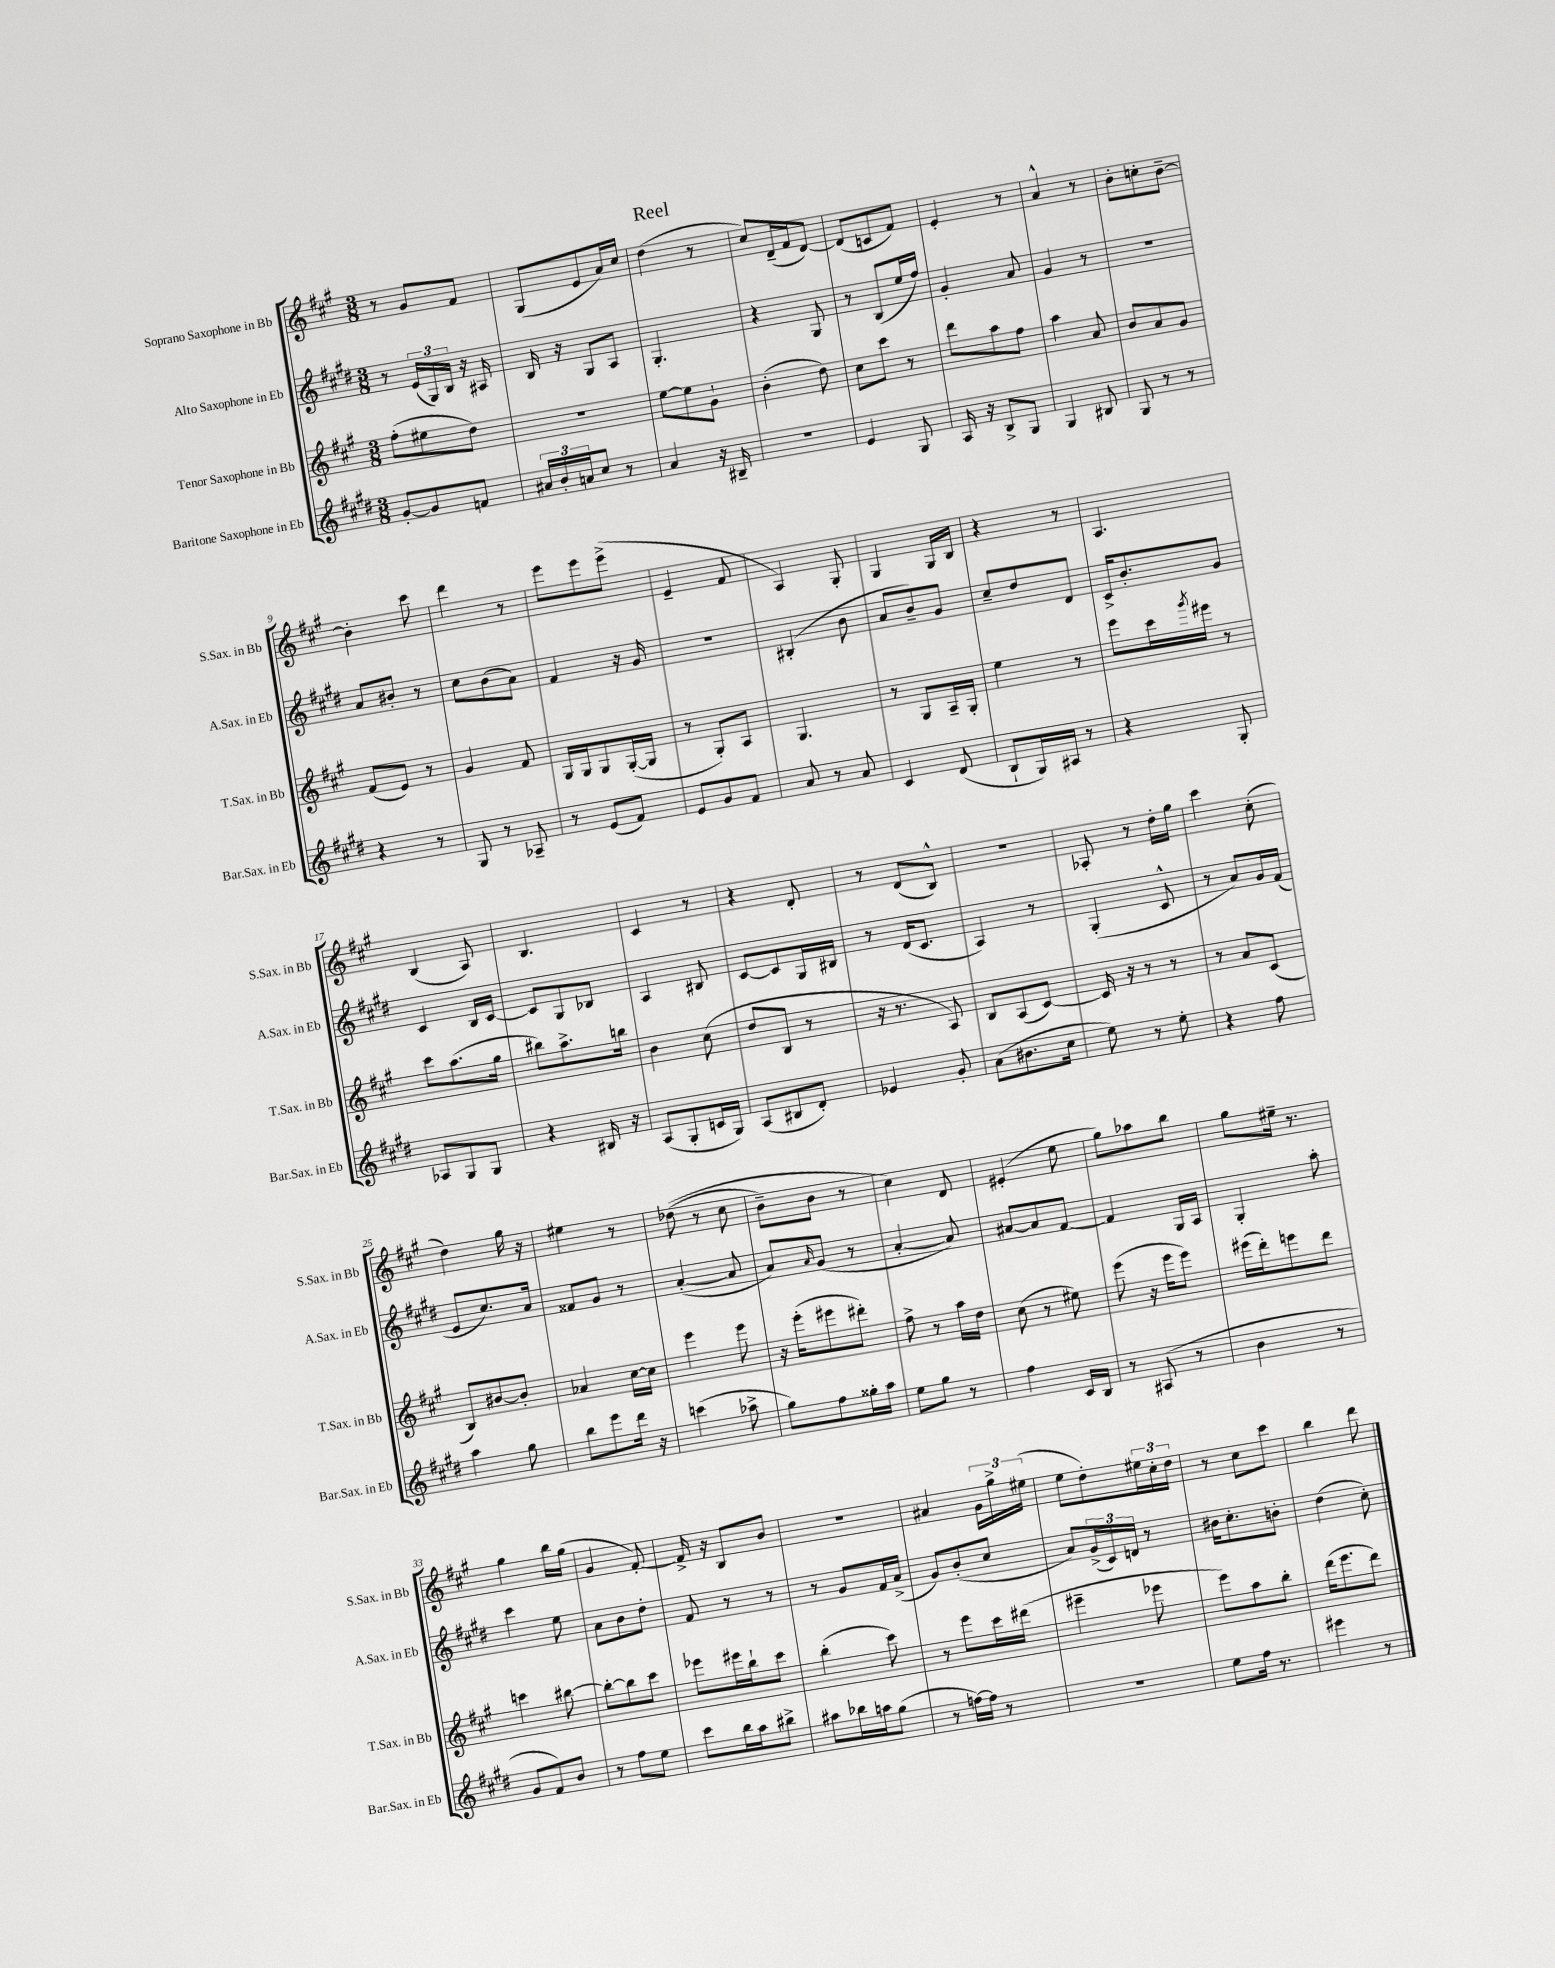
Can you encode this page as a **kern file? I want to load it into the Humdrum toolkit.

**kern	**kern	**kern	**kern
*part4	*part3	*part2	*part1
*staff4	*staff3	*staff2	*staff1
*I"Baritone Saxophone in Eb	*I"Tenor Saxophone in Bb	*I"Alto Saxophone in Eb	*I"Soprano Saxophone in Bb
*I'Bar.Sax. in Eb	*I'T.Sax. in Bb	*I'A.Sax. in Eb	*I'S.Sax. in Bb
*clefG2	*clefG2	*clefG2	*clefG2
*k[f#c#g#d#]	*k[f#c#g#]	*k[f#c#g#d#]	*k[f#c#g#]
*M3/8	*M3/8	*M3/8	*M3/8
=1	=1	=1	=1
[8g#'/L	(8ff#'\L	8r	8r
8g#/]	8ee#X\	(24e/LL	8g#/L
.	.	24G#/)	.
.	.	24B/JJ	.
8fn/J	8dd\J)	16r	8f#/J
.	.	16A#X/	.
=2	=2	=2	=2
24a#X/LL	4.r	16B/	(8G#/L
24b'/	.	.	.
.	.	16r	.
24an/J	.	.	.
8cc#/J	.	8G#/L	8e/
8r	.	8A/J	16a/L)
.	.	.	16cc#/JJ
=3	=3	=3	=3
4a/	[8ee\L	4.G#'/	(4dd\
.	8ee\]	.	.
16r	8g#`\J	.	8r
16B#X~/	.	.	.
=4	=4	=4	=4
4.r	(4b'\	4r	8cc#/L)
.	.	.	(16d~/L
.	.	.	16f#/J
.	8dd\)	8G#/	[8d/J)
=5	=5	=5	=5
4e/	8cc#\L	8r	(8d/L]
.	8ccc#\J	(8B/L	8cn/
8G#/	8r	16ee/L	8f#/J)
.	.	16ff#/JJ)	.
=6	=6	=6	=6
16A/	8ddd\L	4g#'/	4e'/
16r	.	.	.
8B^/L	8aa\	.	.
8G#/J	8ff#\J	8a/	8r
=7	=7	=7	=7
4G#/	4aa\	4g#/	4a^^/
8B#X/	8a/	8r	8r
=8	=8	=8	=8
8G#/	8b/L	4.r	8b'\L
8r	8a/	.	8ccn'\
8r	8g#/J	.	[8b~\J
!!LO:LB:g=z
=9	=9	=9	=9
4r	(8f#/L	8a/L	4b'\]
.	8e/J)	8b#X'/J	.
8r	8r	8r	8ccc#\
=10	=10	=10	=10
8G#/	4g#/	8cc#\L	4ddd\
8r	.	(8b\	.
8A-X~/	8f#/	8a\J)	8r
=11	=11	=11	=11
8r	16G#/LL	4f#/	8eee\L
.	16G#/J	.	.
(8e/L	8G#/	.	8eee\
8f#/J)	([16G#'/L	16r	(8eee^\J
.	16G#/JJ]	16g#/	.
=12	=12	=12	=12
8e/L	8r	4.r	4e~/
8g#/	8G#'/L)	.	.
8f#/J	8A/J	.	8f#/
=13	=13	=13	=13
8a/	4.G#/	(4B#X'/	4A/)
8r	.	.	.
8a/	.	8b\	8G#'/
=14	=14	=14	=14
4c#/	8r	8a/L	4G#/
.	8G#/L	8b~/)	.
(8d#/	16A~/L	8g#/J	16G#/LL
.	16G#'/JJ	.	16B/JJ
=15	=15	=15	=15
8B`/L	4ee\	8cc#~/L	4r
16G#/L)	.	8dd#/	.
16A#X/JJ	.	.	.
8r	8r	8d#/J	8r
=16	=16	=16	=16
4r	8eee\L	16c#^/KL	4.A/
.	.	8.b'/	.
.	16ccc#\L	.	.
.	8qggg#/	.	.
.	16eee#X\JJ	.	.
8G#'/	8r	8g#/J	.
!!LO:LB:g=z
=17	=17	=17	=17
8A-X/L	8ccc#\L	4c#/	(4B/
8G#/	(8.aa\	.	.
8G#/J	.	16B/LL	8A/)
.	16gg#\Jk	[16c#/JJ	.
=18	=18	=18	=18
4r	8bb#X\L)	8c#/L]	4.B/
.	8.aa^\	8G#/	.
16B#X/	.	8B-X/J	.
16r	16bbn\Jk	.	.
=19	=19	=19	=19
(8A/L	4b\	4A/	4c#/
8G#'/	.	.	.
16cn/L	(8cc#\	8B#X/	8r
16G#/JJ)	.	.	.
=20	=20	=20	=20
(8A/L	8dd/L	[8c#/L	4r
8B#X/	8B/J	8c#/]	.
8d#'/J)	8r	16G#/L	8d'/
.	.	16B#X/JJ	.
=21	=21	=21	=21
4e-X/	16r	8r	8r
.	8.r	.	.
.	.	(16d#/KL	(8d/L
.	.	8.c#/J	.
8g#'/	8A/)	.	8B^^/J)
=22	=22	=22	=22
(8a\L	8B/L	4A/)	4.r
8.b#X\	(8A/	.	.
.	[8c#/J)	8r	.
16cc#\Jk	.	.	.
=23	=23	=23	=23
8ee\)	16c#/]	(4G#'/	8A-X'/
.	16r	.	.
8r	8r	.	8r
8ee'\	8r	8c#^^/	16dd'\LL
.	.	.	16gg#\JJ
=24	=24	=24	=24
4r	8r	8r	4ccc#\
.	8a/L	8a/L)	.
8ff#\	(8c#/J	16g#/L	(8cc#'\
.	.	(16f#/JJ	.
!!LO:LB:g=z
=25	=25	=25	=25
4aa\	8B/L)	8e/L	4dd\)
.	[8b#X/	8.cc#/)	.
8gg#\	8b#'/J]	.	16gg#\
.	.	16a/Jk	16r
=26	=26	=26	=26
8bb\L	4a-X/	8f##X/L	4ee#X\
8eee\	.	8g#/J	.
16ddd#\Jk	[16cc#\LL	8r	8r
16r	16cc#\JJ]	.	.
=27	=27	=27	=27
(4cccn\	4eee\	([4a'/	((8dd-X\
.	.	.	8r
8aa-X^\	8eee\	8a/]	8cc#\
=28	=28	=28	=28
8gg#\L)	16r	8a/L)	8b~\L)
.	(16eee'\KL	.	.
.	.	16qqa/	.
8ff#\	8eee#X\	(8g#/J	8b\J
16gg##X'\L	8ddd#X'\J)	8r	8r
16aa\JJ	.	.	.
=29	=29	=29	=29
8ee\L	8ff#^\	[4a'/	4cc#\)
8gg#\J	8r	.	.
8r	16aa\LL	8a/])	8d/
.	16dd\JJ	.	.
=30	=30	=30	=30
4ff#\	(8cc#\	[8a#X/L	(4e#X'/
.	8r	8a#/]	.
16c#/LL	8ee#X\)	[8f#/J	8ee\
16B/JJ	.	.	.
=31	=31	=31	=31
8r	(8eee\	4f#/]	8gg#\L)
(8A#X/	16r	.	8aa-X\
.	16eee\KL	.	.
8r	8eee\J)	16G#/LL	8bb\J
.	.	16A/JJ	.
=32	=32	=32	=32
4b\	(16eee#X\LL	4G#'/	8gg#\L
.	16ddd'\J)	.	.
.	8eeen\	.	16ee#X~\Jk
.	.	.	8.r
8r	8ddd\J	8aa'\	.
!!LO:LB:g=z
=33	=33	=33	=33
8g#/L	4cccn\	4ccc#\	4gg#\
8f#/)	.	.	.
8b/J	[8bb#X\	8ee\	16bb\LL
.	.	.	(16gg#\JJ
=34	=34	=34	=34
8r	8bb#'\L_	8a\L	4g#/
8ff#\L	8bb#\]	8b\	.
8ee\J	8ccc#\J	8dd#'\J	[8f#'/)
=35	=35	=35	=35
8ccc#\L	8eee-X\L	8f#/	16f#^/]
.	.	.	16r
16bb\L	16eee#X\L	8r	8B/L
16aa\J	16bb`\J	.	.
8bb#X^\J	8ccc#\J	8r	8b/J
=36	=36	=36	=36
8aa#X\L	(4bb'\	8r	4.r
16bb-X\L	.	8g#/L	.
16aan\J	.	.	.
(8gg#\J	8ccc#\)	16f#/L	.
.	.	(16a^/JJ	.
=37	=37	=37	=37
8r	8r	8g#/L)	4a#X/
[16ffn\LL)	8eee\L	(8b'/	.
16ff\JJ]	.	.	.
8r	16ccc#\L	8cc#/J	24g#\LL
.	.	.	24gg#^\
.	(16ddd#X\JJ	.	.
.	.	.	(24ee#X\JJ
=38	=38	=38	=38
4.r	4eee#X~\	8a/L)	8ee\L
.	.	(24g#^/L	8dd'\)
.	.	24c#/)	.
.	.	24dn/JJ	.
.	8eee-X\	8r	24ee#X\L
.	.	.	24cc#'\
.	.	.	24dd\JJ
=39	=39	=39	=39
8ee\L	8eee\L)	16b#X\KL	8r
.	.	8.cc#'\	.
16ff#\Jk	8aa\	.	8cc#\L
8.r	.	.	.
.	8bb'\J	8bn'\J	8ccc#\J
=40	=40	=40	=40
4eee#X\	(16ddd\KL	(4dd#\	4bb\
.	8.eee\	.	.
8r	8ddd\J)	8cc#'\)	8ddd\
==	==	==	==
*-	*-	*-	*-
